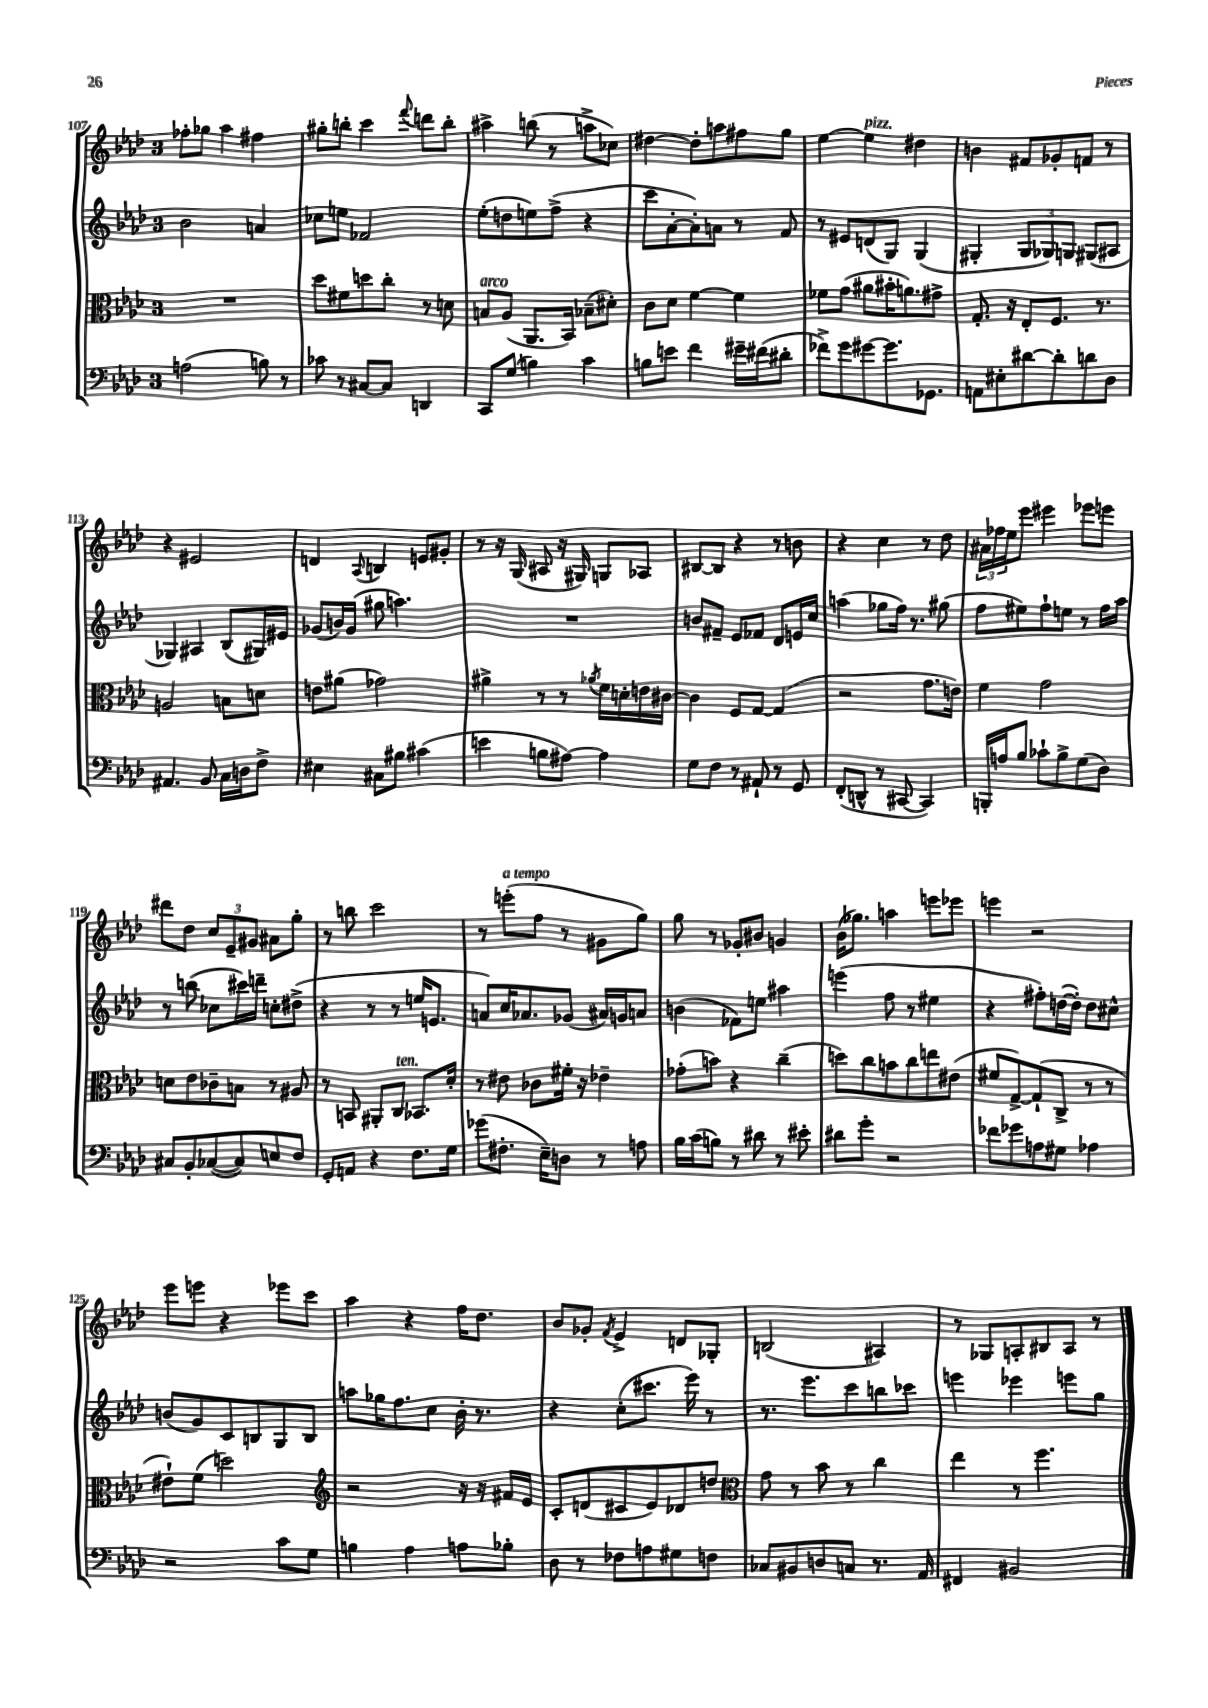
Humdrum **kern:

**kern	**kern	**kern	**kern
*staff4	*staff3	*staff2	*staff1
*clefF4	*clefC3	*clefG2	*clefG2
*k[b-e-a-d-]	*k[b-e-a-d-]	*k[b-e-a-d-]	*k[b-e-a-d-]
*M3/4	*M3/4	*M3/4	*M3/4
(2A	2.r	2b-	8ff-'
.	.	.	8gg-
.	.	.	4aa-
8B)	.	4a	4ff#
8r	.	.	.
=	=	=	=
8c-	8dd-	8cc-	8gg#'
8r	8f#	8ee	8bb'
[8C#	8dd	2f-	4ccc
8C#]	8cc'	.	.
.	.	.	8qqfff
4DD	8r	.	8ddd
.	8d	.	8bb'
=	=	=	=
8CC	8B	(8ee-'	4aa#^
(8G	(8A-	8dd	.
4B)	8.AA-	8ee)	(8bb
.	.	(8ff^	8r
.	16BB-)	.	.
4c	(8B-~	4r	8aa^
.	8d#')	.	8cc-)
=	=	=	=
8B	8c	8ccc	[4dd#
8e	8d-	[8a-'	.
4f	[4f	8a-'])	8dd#']
.	.	8a	8aa
16g#~	4f]	8r	8ff#
(16f#	.	.	.
8d#'	.	8f	8gg
=	=	=	=
8f-^)	8f-	8r	[4ee-
8g	(8g	8e#	.
[8g#	8a#	(8d	4ee-]
8.g#]	16b#'	8G)	.
.	8.a)	.	.
.	.	(4G	4dd#
8.GG-	.	.	.
.	8g#^	.	.
=	=	=	=
8AA	8.G'	4G#'	4b
8E#'	.	.	.
.	16r	.	.
[8d#	8E-'	12G#	8f#
.	.	12G-)	.
8d#']	8.F	.	8g-'
.	.	12G	.
8d	.	(8G#	8f
.	8.r	.	.
8D-	.	8A#	8r
=	=	=	=
4.AA#	2A	4G-)	4r
.	.	4A#	2e#
8BB-	.	.	.
16C	8B	(8B-	.
16D	.	.	.
8F^	8d	16G#)	.
.	.	16e#	.
=	=	=	=
4E#	8e	(8g-	4d
.	(8a#	16b)	.
.	.	(16g-	.
.	.	.	8qqA-
8C#	2g-)	8gg#	4B
8B#	.	4.aa)	.
(4c#	.	.	8e
.	.	.	8g#'
=	=	=	=
4e	4a#^	2.r	8r
.	.	.	16r
.	.	.	(16G
8B	8r	.	8A#
[8A#)	8r	.	16r
.	.	.	16G#)
.	8qa-	.	.
4A#]	16f	.	8G
.	16d'	.	.
.	16e	.	8A-
.	[16c#	.	.
=	=	=	=
8G	4c#]	8b	[8B#
8F	.	8f#~	8B#]
8r	8F	8e-	4r
8AA#`	[8G	8f-	.
8r	(4G]	8d-	8r
8GG	.	16e	8b
.	.	16cc	.
=	=	=	=
(8FF'	2r	(4aa	4r
8DD^^	.	.	.
8r	.	8gg-	4cc
[8CC#	.	16ff)	.
.	.	8.r	.
4CC#])	8.g	.	8r
.	.	(8gg#	8dd-
.	16e)	.	.
=	=	=	=
16BBB'	4f	8ff	24a#
.	.	.	24ff-
16A	.	.	.
.	.	.	24ee-
8B-	.	8ee#)	8eee-
8c-`	2g	8ff`	4eee#
8B-^	.	8ee	.
(8G	.	8r	8eee-
8D-)	.	16ff	8eee
.	.	16aa-	.
=	=	=	=
8C#	8d	8r	8ddd#
8BB-'	8e-	(8bb	8dd-
([8C-	8c-~	8cc-	12cc
.	.	.	12e-~
8C-])	8B	16ccc#)	.
.	.	.	12g#
.	.	16ddd~	.
8E	8r	8cc'	8a#
8F	8A#	(8dd#^	8gg'
=	=	=	=
8GG'	8r	4r	8r
8AA	8BB	.	8bb
4r	8AA#'	8r	2ccc
.	8C	8r	.
8.F	8.BB-	16ee	.
.	.	8.e	.
16G	16d-'	.	.
=	=	=	=
(8g-	8r	8a)	8r
8.F#'	8e#	16cc	(8eee'
.	.	8.a-	.
.	8c-	.	8ff
16E-~)	.	.	.
8D	16f#'	(8g-	8r
.	16r	.	.
8r	4e-~	16a#)	8g#
.	.	16g	.
8A	.	8a	8gg)
=	=	=	=
16B-	(8g-'	(4b	8gg
(16c	.	.	.
8B)	8b)	.	8r
8r	4r	8f-)	8g-'
8d#	.	8ee	8b#
8r	(4cc~	4aa#	4g
8e#'	.	.	.
=	=	=	=
8d#	8dd)	(4eee	(16b-
.	.	.	8.gg-)
8g'	8cc	.	.
2r	8b	8ff	4aa
.	8cc	8r	.
.	8ee	4ee#	8eee
.	(8e#	.	8eee-
=	=	=	=
8f-	8f#	4r	4eee
8g-	[8G^)	.	.
8A	(8G`]	8ff#')	2r
8G#	8C^	([16dd	.
.	.	16dd'])	.
4A-	8r	8dd	.
.	8r	8cc#^^	.
=	=	=	=
2r	8e#`)	(8b	8eee-
.	(8f	8g)	8eee
.	2dd)	8c	4r
.	.	8B	.
8c	.	8G	8eee-
8G	.	8B	8ccc
=	=	=	=
*	*clefG2	*	*
4B	2r	8aa	4aa-
.	.	16gg-	.
.	.	8.ff	.
4A-	.	.	4r
.	.	8cc	.
8A	16r	16b-'	16ff
.	16r	8.r	8.dd-
8B-'	16f#	.	.
.	16e-	.	.
=	=	=	=
8D-	8c'	4r	8b-
8r	(8d	.	8g-'
.	.	.	8qf
8F-	8c#	(8cc'	4e-^
8A	8e-)	8.ccc#	.
8G#	8d-	.	8d
.	.	16eee-)	.
8F	8dd	8r	8G-'
=	=	=	=
*	*clefC3	*	*
8C-	8g	8.r	(2B
8BB#	8r	.	.
.	.	8.eee-	.
8D	8b-	.	.
8C	8r	8ccc	.
8.r	4cc	8bb	4A#)
.	.	8ccc-	.
16AA-	.	.	.
=	=	=	=
4FF#	4ee-	4eee	8r
.	.	.	8G-
2BB#	8r	4eee-	8A'
.	4.ff	.	8B#
.	.	8eee	8A
.	.	8gg	8r
==	==	==	==
*-	*-	*-	*-
